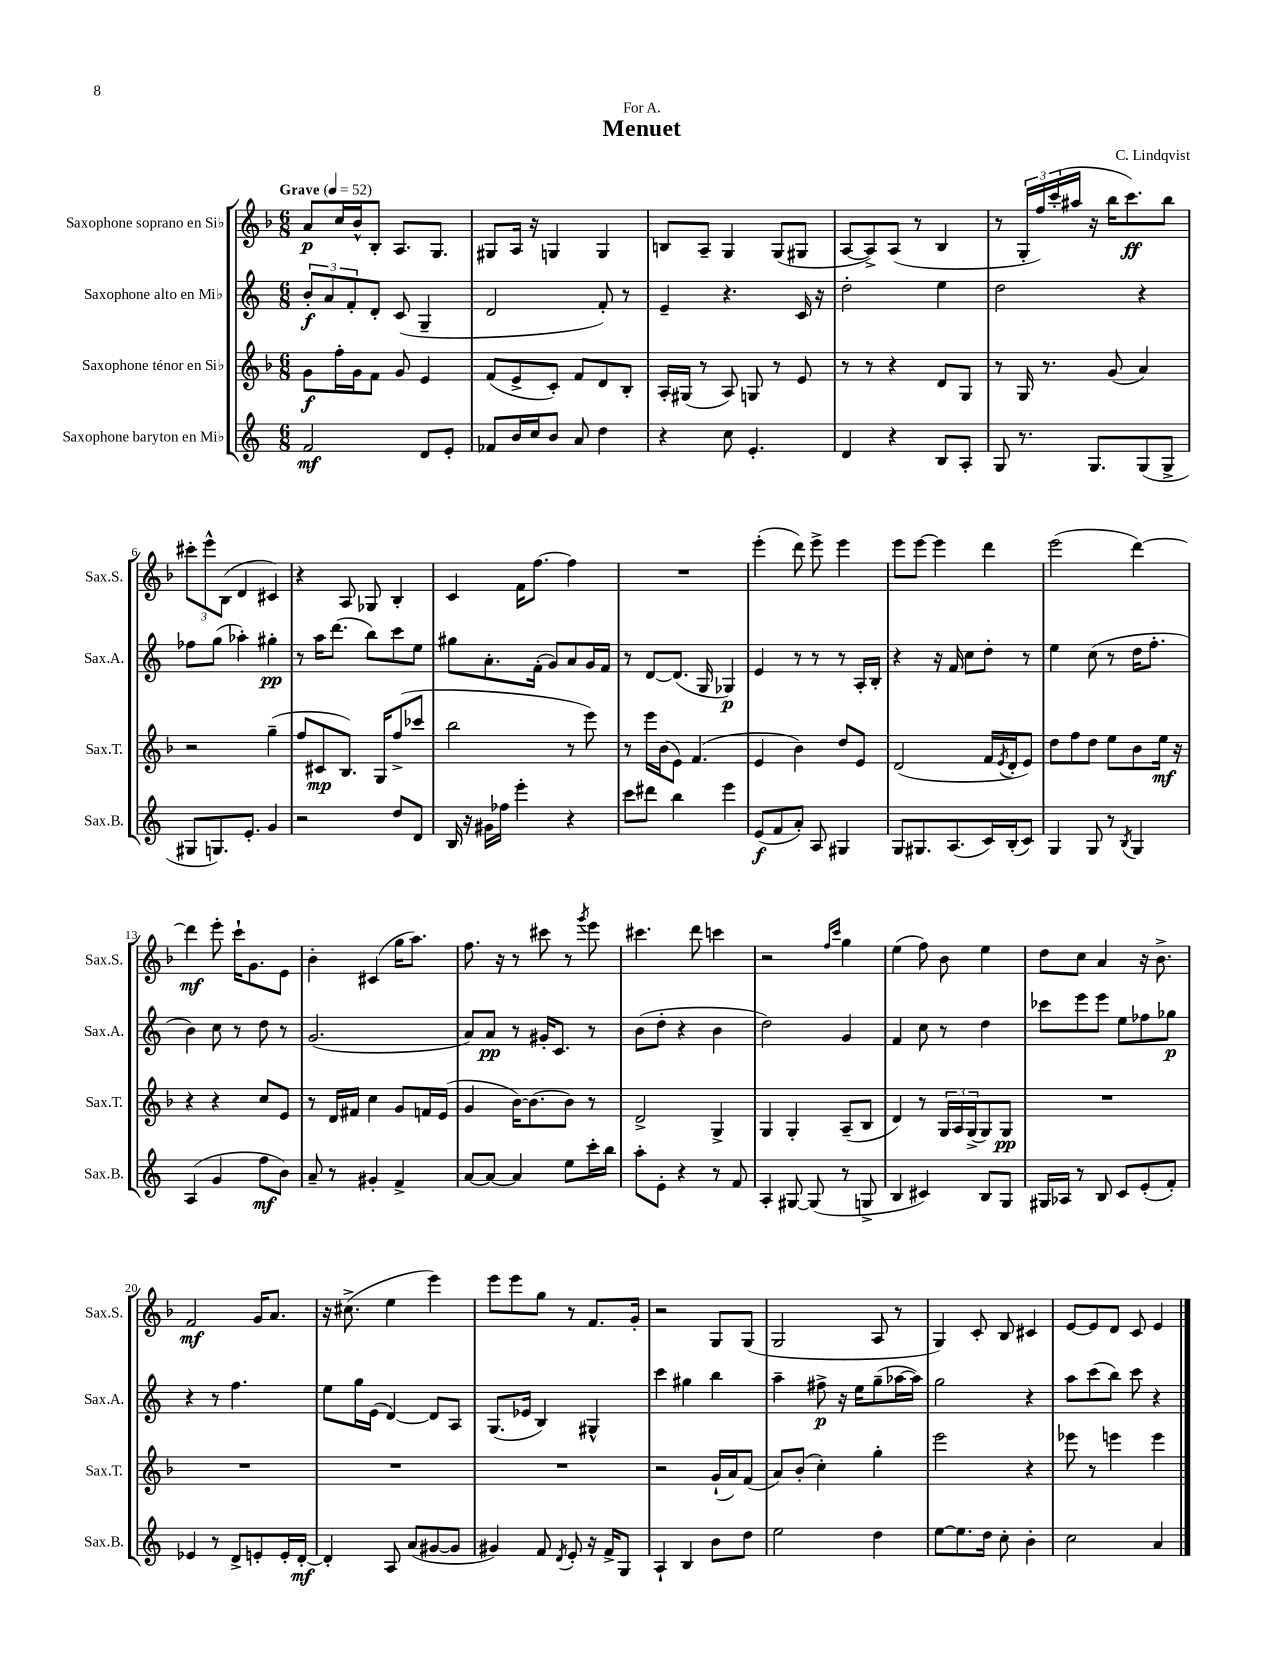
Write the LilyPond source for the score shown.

\header { title = "Menuet" composer = "C. Lindqvist" dedication = "For A." }
<<
\new StaffGroup <<
\new Staff = "s0" \with { instrumentName = "Saxophone soprano en Sib" shortInstrumentName = "Sax.S." } {
    \clef treble \key f \major \numericTimeSignature \time 6/8 \tempo "Grave" 4 = 52
    a'8\p c''16 bes'16-^ bes8-. a8. g8. |
    gis8 a16 r16 g4 g4 |
    b8 a8-- g4 g8( gis8 |
    a8~ a8->) a8( r8 bes4 |
    r8 \tuplet 3/2 { g16-. f''16) c'''16-.( } ais''16 r16 bes''16 c'''8.\ff) bes''8 |
    \tuplet 3/2 { cis'''8-. e'''8-^ bes8( } d'4 cis'4) |
    r4 a8 ges8 bes4-. |
    c'4 f'16 f''8.~ f''4 |
    R2. |
    e'''4-.( d'''8) e'''8-> e'''4 |
    e'''8 e'''8~ e'''4 d'''4 |
    e'''2( d'''4~) |
    d'''4\mf e'''8-. c'''16-! g'8. e'8 |
    bes'4-. cis'4( g''16 a''8.) |
    f''8. r16 r8 cis'''8 r8 \acciaccatura { g'''8 } e'''8 |
    cis'''4. d'''8 c'''4 |
    r2 \grace { f''16 c'''16 } g''4 |
    e''4( f''8) bes'8 e''4 |
    d''8 c''8 a'4 r16 bes'8.-> |
    f'2\mf g'16 a'8. |
    r16 cis''8.->( e''4 e'''4) |
    e'''8 e'''8 g''8 r8 f'8. g'16-. |
    r2 g8 g8( |
    g2 a8 r8 |
    g4) c'8-. bes8 cis'4 |
    e'8~ e'8 d'8 c'8 e'4 \bar "|." |
}
\new Staff = "s1" \with { instrumentName = "Saxophone alto en Mib" shortInstrumentName = "Sax.A." } {
    \clef treble \key c \major \numericTimeSignature \time 6/8
    \tuplet 3/2 { b'8-.\f a'8 f'8-. } d'8-. c'8( g4-- |
    d'2 f'8-.) r8 |
    e'4-- r4. c'16 r16 |
    d''2-. e''4 |
    d''2 r4 |
    fes''8 g''8( aes''4-.) gis''4-.\pp |
    r8 a''16 d'''8.( b''8) c'''8 e''8 |
    gis''8 a'8.-. f'16-.( g'8) a'8 g'16 f'16 |
    r8 d'8~ d'8.( g16 ges4\p) |
    e'4 r8 r8 r8 a16-. b16-. |
    r4 r16 f'16 c''8 d''8-. r8 |
    e''4 c''8( r8 d''16 f''8.-. |
    b'4) c''8 r8 d''8 r8 |
    g'2.( |
    a'8) a'8\pp r8 gis'16-. c'8. r8 |
    b'8( d''8-. r4 b'4 |
    d''2) g'4 |
    f'4 c''8 r8 d''4 |
    ces'''8 e'''8 e'''8 e''8 fes''8 ges''8\p |
    r4 r8 f''4. |
    e''8 g''16 e'16( d'4~) d'8 a8 |
    g8.( ees'16 b4) gis4-^ |
    c'''4 gis''4 b''4 |
    a''4-- fis''8->\p r16 e''16 g''8--( aes''16~ aes''16) |
    g''2 r4 |
    a''8 c'''8( b''8) c'''8 r4 \bar "|." |
}
\new Staff = "s2" \with { instrumentName = "Saxophone ténor en Sib" shortInstrumentName = "Sax.T." } {
    \clef treble \key f \major \numericTimeSignature \time 6/8
    g'8\f f''16-. g'16 f'8 g'8 e'4 |
    f'8( e'8-> c'8-.) f'8 d'8 bes8-. |
    a16-. gis16( r8 a8) g8 r8 e'8 |
    r8 r8 r4 d'8 g8 |
    r8 g16 r8. g'8( a'4) |
    r2 g''4--( |
    f''8 cis'8\mp bes8.) g16 f''8->( ces'''8 |
    bes''2 r8 e'''8) |
    r8 e'''16 bes'16( e'8) f'4.( |
    e'4 bes'4) d''8 e'8 |
    d'2( f'16 \acciaccatura { e'8 } d'16-. e'8) |
    d''8 f''8 d''8 e''8 bes'8 e''16\mf r16 |
    r4 r4 c''8 e'8 |
    r8 d'16 fis'16 c''4 g'8 f'16 e'16( |
    g'4 bes'16~) bes'8.( bes'8) r8 |
    d'2-> g4-> |
    g4 g4-. a8--( bes8 |
    d'4) r8 \tuplet 3/2 { g16 a16 g16->( } g8) g8\pp |
    R2. |
    R2. |
    R2. |
    R2. |
    r2 g'16-!( a'16) f'8( |
    a'8) bes'8-.( c''4-.) g''4-. |
    e'''2 r4 |
    ees'''8 r8 e'''4 e'''4 \bar "|." |
}
\new Staff = "s3" \with { instrumentName = "Saxophone baryton en Mib" shortInstrumentName = "Sax.B." } {
    \clef treble \key c \major \numericTimeSignature \time 6/8
    f'2\mf d'8 e'8-. |
    fes'8 b'16 c''16 b'8 a'8 d''4 |
    r4 c''8 e'4.-. |
    d'4 r4 b8 a8-. |
    g8 r8. g8. g8( g8-> |
    gis8 g8.) e'8.-. g'4 |
    r2 d''8 d'8 |
    b16 r16 gis'16 fes''16 e'''4-. r4 |
    c'''8 dis'''8 b''4 e'''4 |
    e'8\f( f'8 a'8-.) a8 gis4 |
    g8 gis8. a8.( c'16) b16-.( c'8) |
    g4 g8 r8 \acciaccatura { b8 } g4 |
    a4( g'4 f''8\mf b'8) |
    a'8-- r8 gis'4-. f'4-> |
    a'8~ a'8~ a'4 e''8 c'''16-. b''16 |
    a''8-. e'8-. r4 r8 f'8 |
    a4-. gis8~ gis8( r8 g8-> |
    b4 cis'4) b8 g8 |
    gis16 aes16 r8 b8 c'8 e'8-.( f'8-.) |
    ees'4 r8 d'8-> e'8-. e'16-. d'16~-.\mf |
    d'4-. a8 a'8( gis'8~ gis'8 |
    gis'4) f'8 \acciaccatura { d'8 } e'8-. r16 f'16-> g8 |
    a4-! b4 b'8 d''8 |
    e''2 d''4 |
    e''8~ e''8. d''16 c''8-. b'4-. |
    c''2 a'4 \bar "|." |
}
>>
>>
